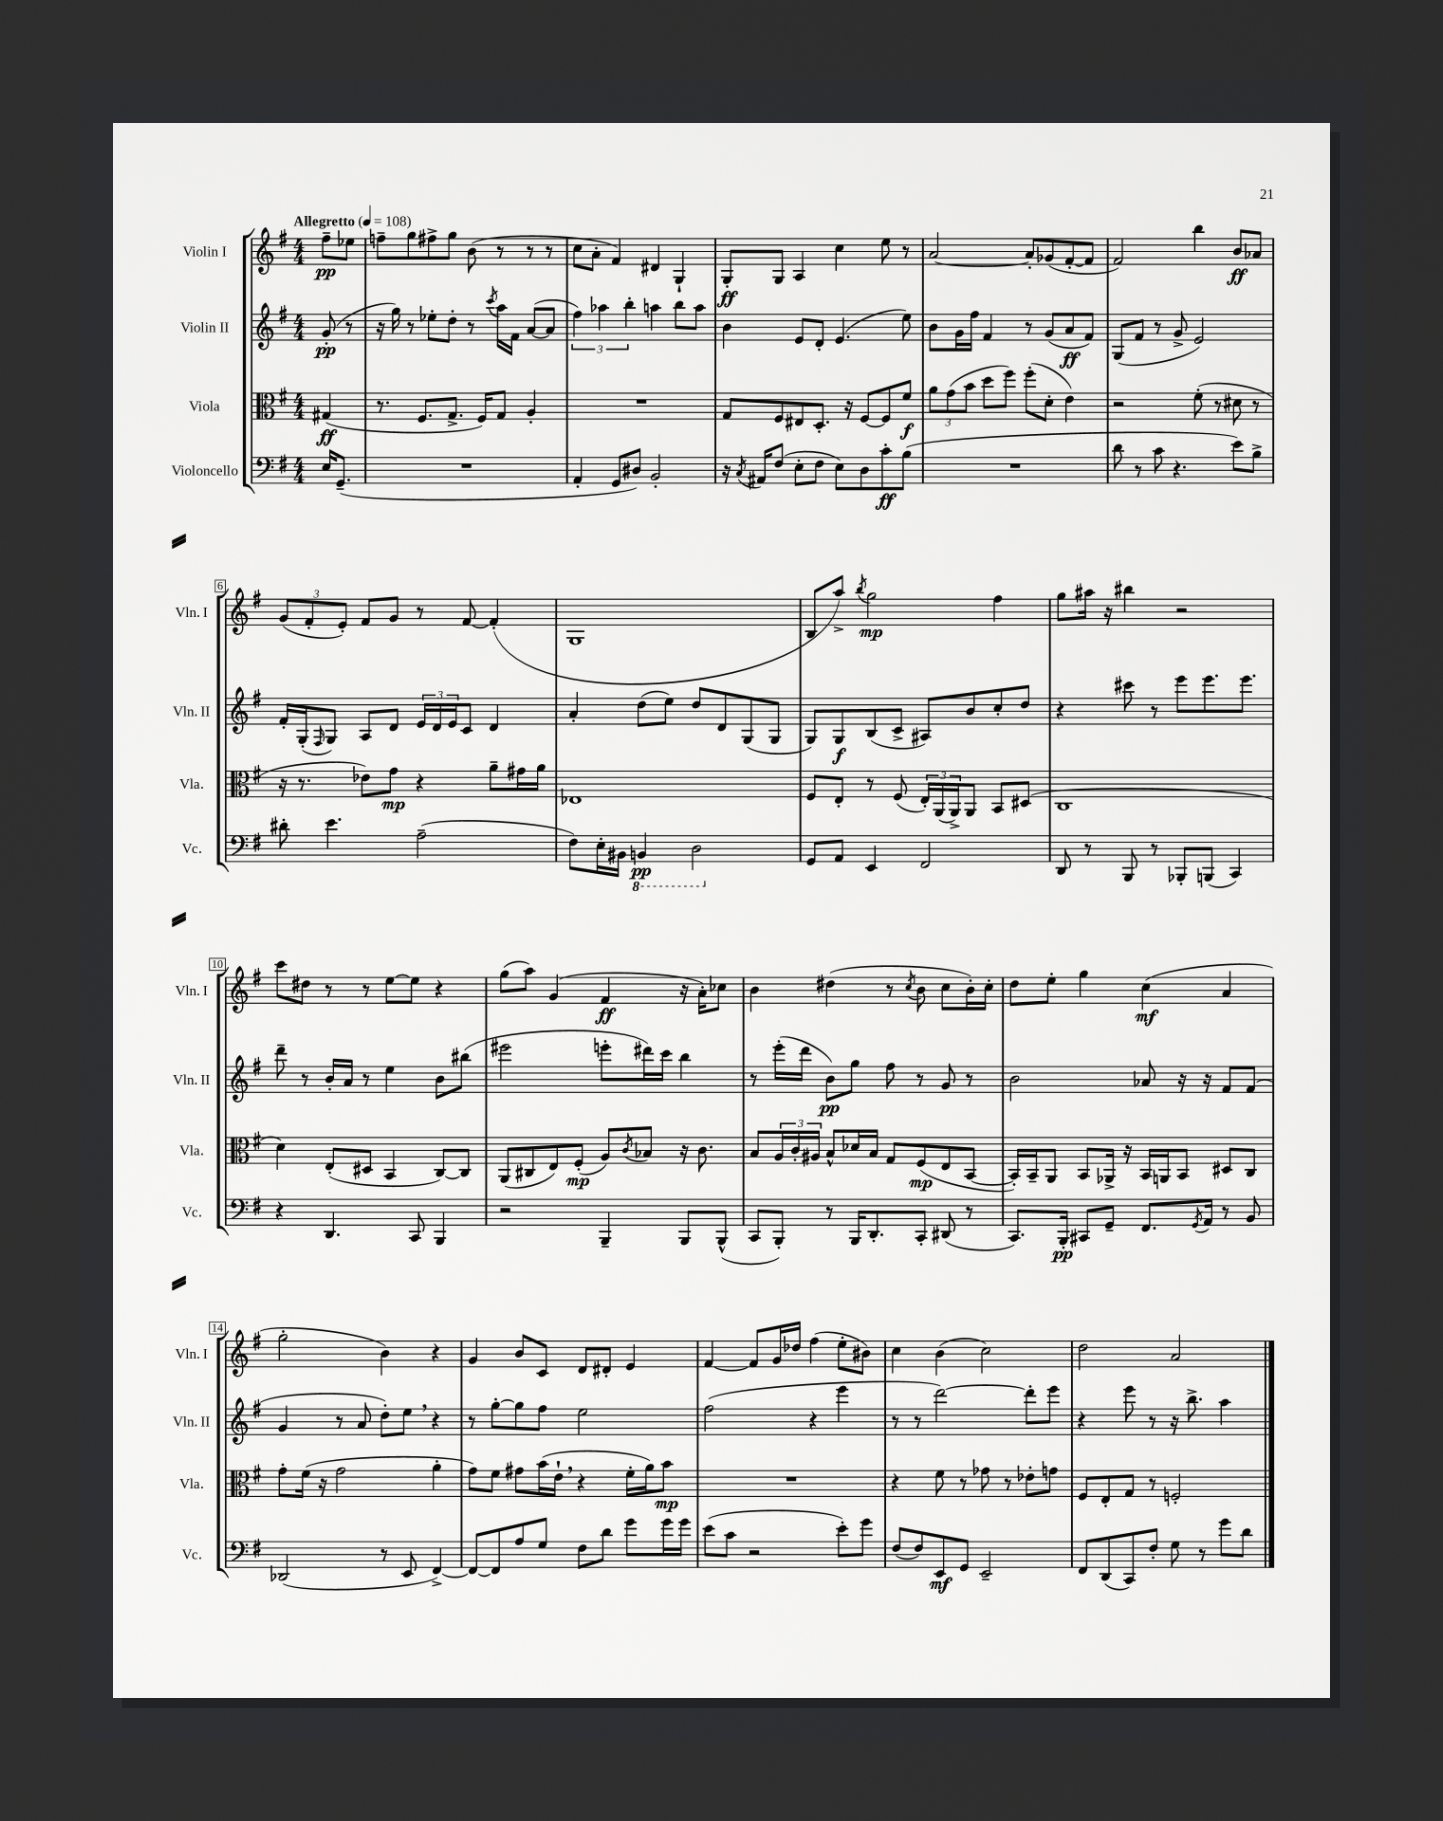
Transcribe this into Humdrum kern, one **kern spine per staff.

**kern	**kern	**kern	**kern
*staff4	*staff3	*staff2	*staff1
*clefF4	*clefC3	*clefG2	*clefG2
*k[f#]	*k[f#]	*k[f#]	*k[f#]
*M4/4	*M4/4	*M4/4	*M4/4
*MM108	*MM108	*MM108	*MM108
16E	(4G#	(8g'	8ff#~
(8.GG~	.	.	.
.	.	8r	8ee-
=	=	=	=
1r	8.r	16r	8ff~
.	.	16gg)	.
.	.	8r	8gg
.	8.F#	.	.
.	.	8ee-'	8ff#^
.	8.G^	8dd'	8gg
.	.	8r	(8b
.	16F#)	.	.
.	.	8qccc	.
.	8G	16aa	8r
.	.	16f#	.
.	4A'	([8a	8r
.	.	8a]	8r
=	=	=	=
4AA'	1r	6ff#)	8cc
.	.	.	8a'
.	.	6aa-	.
8GG	.	.	4f#)
.	.	6bb'	.
8D#)	.	.	.
2BB'	.	4aa	4d#
.	.	8bb	4G`
.	.	8aa	.
=	=	=	=
16r	8G	4b	8G'
8qC	.	.	.
16AA#	.	.	.
(8F#	8F#	.	8G
8E'	8E#	8e	4A
8F#	8.D'	8d'	.
8E)	.	(4.e	4cc
.	16r	.	.
8D	[8F#	.	.
8c'	8F#]	.	8ee
(8B	8f#	8ee)	8r
=	=	=	=
1r	12a	8b	[2a
.	(12g	.	.
.	.	16g	.
.	12b	.	.
.	.	16ff#	.
.	8dd	4f#	.
.	8ff#)	.	.
.	(8ff#'	8r	8a']
.	8d'	(8g	(8g-
.	4e)	8a	[8f#'
.	.	8f#)	8f#]
=	=	=	=
8d	2r	(8G	2f#)
8r	.	8f#	.
8c	.	8r	.
4.r	.	8g^	.
.	(8f#'	2e)	4bb
.	8r	.	.
8e)	8d#	.	8b
8B^	8r	.	8a-
=	=	=	=
8d#'	16r	16f#'	(12g
.	8.r	(16G'	.
.	.	.	12f#'
.	.	16qqF#	.
4.e	.	8G)	.
.	.	.	12e')
.	8e-)	8A	8f#
.	8g	8d	8g
(2A~	4r	24e	8r
.	.	24d	.
.	.	24e	.
.	.	8c	[8f#
.	8a~	4d	(4f#']
.	16g#	.	.
.	16a	.	.
=	=	=	=
8F#)	1E-	4a'	1G
16E'	.	.	.
16BB#	.	.	.
4BBB	.	(8dd	.
.	.	8ee)	.
2DD	.	8dd	.
.	.	8d	.
.	.	(8G	.
.	.	8G	.
=	=	=	=
8GG	8F#	8G)	8B
8AA	8E'	8G	8aa^)
.	.	.	8qbb
4EE	8r	(8B	2gg
.	(8F#	8c^	.
2FF#	24E')	8A#)	.
.	(24AA	.	.
.	24AA^)	.	.
.	8AA	8b	.
.	8BB	8cc'	4ff#
.	(8D#	8dd	.
=	=	=	=
8DD	1C	4r	8gg
8r	.	.	16aa#
.	.	.	16r
8BBB	.	8ccc#	4bb#
8r	.	8r	.
8BBB-'	.	8eee	2r
(8BBB	.	8.eee	.
4CC)	.	.	.
.	.	8.eee	.
=	=	=	=
4r	4d)	8ddd~	8ccc
.	.	8r	8dd#
4.DD	(8E'	16b'	8r
.	.	16a	.
.	8D#	8r	8r
.	4BB	4ee	[8ee
8CC	.	.	8ee]
4BBB	[8C)	8b	4r
.	8C]	(8bb#	.
=	=	=	=
2r	(8AA	2eee#	(8gg
.	8C#	.	8aa)
.	8E)	.	(4g
.	(8F#'	.	.
4BBB~	8A)	8eee'	4f#
.	8qc	.	.
.	8B-	16ddd#)	.
.	.	16ccc	.
8BBB	16r	4bb	16r
.	8.c	.	16a')
(8BBB^^	.	.	8cc-
=	=	=	=
8CC	8B	8r	4b
8BBB')	24A	(16eee'	.
.	24c'	.	.
.	.	16ddd	.
.	24A#	.	.
8r	8B^^	8b)	(4dd#
16BBB	16d-	8gg	.
8.DD'	16B	.	.
.	8G	8ff#	8r
.	.	.	8qcc
8CC'	(8F#	8r	8b
(8DD#	8E	8g	8cc
8r	[8BB	8r	16b')
.	.	.	16cc'
=	=	=	=
8.CC)	16BB'])	2b	8dd
.	16BB~	.	.
.	8AA	.	8ee'
16BBB'	.	.	.
8CC#	8BB	.	4gg
8GG~	16AA-^	.	.
.	16r	.	.
8.FF#	16BB	8a-	(4cc
.	16AA	.	.
.	8BB	16r	.
8qGG	.	.	.
16AA	.	16r	.
8r	8D#	8f#	4a
8BB	8C	(8f#	.
=	=	=	=
(2DD-	8g'	4g	2gg'
.	(16f#	.	.
.	16r	.	.
.	2g	8r	.
.	.	8a	.
8r	.	8dd')	4b)
8EE	.	8ee	.
[4FF#^)	4a'	4r	4r
=	=	=	=
8FF#_	8g)	8r	4g
8FF#]	8f#	[8gg'	.
8A	8g#	8gg]	8b
8G	(16b	8ff#	8c
.	16e`	.	.
8F#	4r	2ee	8d
8d	.	.	8d#'
8g	16f#'	.	4e
.	16a)	.	.
16g	8b	.	.
16g	.	.	.
=	=	=	=
(8e	1r	(2ff#	[4f#
8c	.	.	.
2r	.	.	8f#]
.	.	.	16g
.	.	.	16dd-
.	.	4r	(4ff#
8e')	.	4eee	8ee'
8g	.	.	8b#)
=	=	=	=
(8F#	4r	8r	4cc
8F#)	.	8r	.
8EE	8f#	[2ddd)	(4b
8GG	8r	.	.
2EE~	8g-	.	2cc)
.	8r	.	.
.	8e-'	8ddd']	.
.	8g	8eee	.
=	=	=	=
8FF#	8F#	4r	2dd
(8DD	8E'	.	.
8CC)	8G	8eee	.
8F#'	8r	8r	.
8G	2F'	16r	2a
.	.	8.bb^	.
8r	.	.	.
8g	.	4aa	.
8d	.	.	.
==	==	==	==
*-	*-	*-	*-
